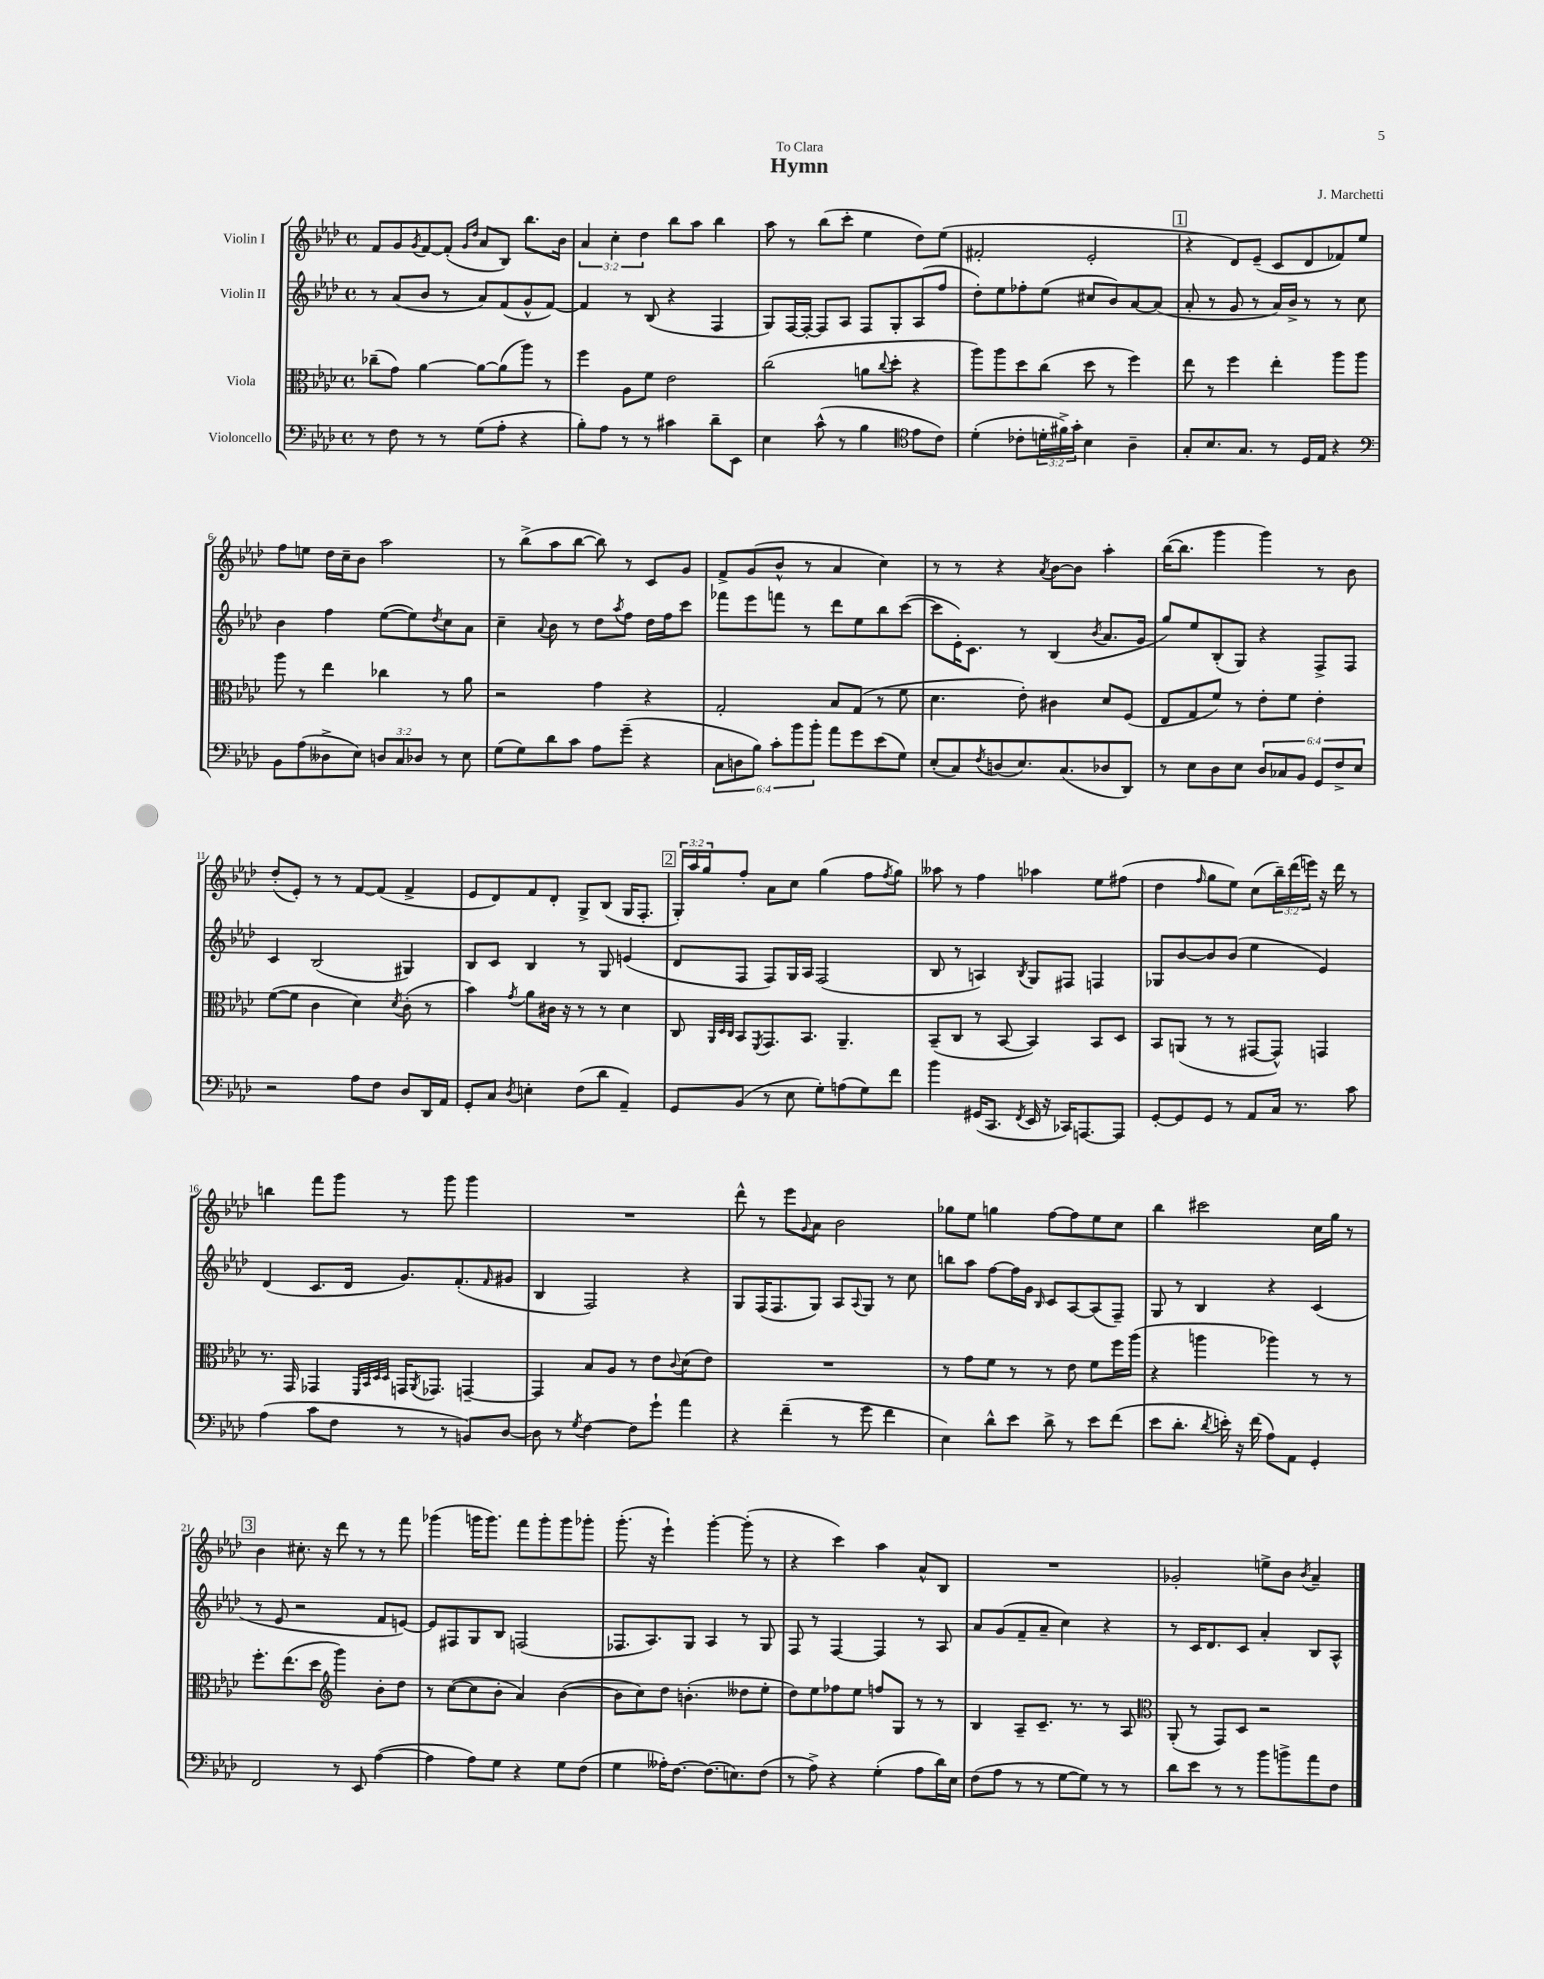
\header { title = "Hymn" composer = "J. Marchetti" dedication = "To Clara" }
<<
\new StaffGroup <<
\new Staff = "s0" \with { instrumentName = "Violin I" } {
    \clef treble \key aes \major \defaultTimeSignature \time 4/4 \override Staff.TupletNumber.text = #tuplet-number::calc-fraction-text
    f'8 g'8 \acciaccatura { g'8 } f'8~ f'8-.( \grace { g'16 des''16 } aes'8 bes8) bes''8. bes'16 |
    \tuplet 3/2 { aes'4 c''4-. des''4 } bes''8 aes''8 bes''4 |
    aes''8 r8 bes''8( c'''8-. ees''4 des''8) ees''8( |
    fis'2-. ees'2-. |
    \mark \markup { \box "1" } r4 des'8) ees'8--( c'8 des'8 fes'8) ees''8 |
    f''8 e''8 des''16 c''16-- bes'8 aes''2 |
    r8 bes''8->( aes''8 bes''8~ bes''8) r8 c'8 g'8 |
    f'8-> g'8( bes'8-^ r8 aes'4 c''4) |
    r8 r8 r4 \acciaccatura { aes'8 } bes'8~ bes'8 aes''4-. |
    bes''16~( bes''8. g'''4 g'''4) r8 bes'8 |
    des''8-.( ees'8-.) r8 r8 f'8~ f'8( f'4-> |
    ees'8 des'8) f'8 des'8-. g8-> bes8( g16 f8.-. |
    \mark \markup { \box "2" } \tuplet 3/2 { g16-.) aes''16 g''16 } f''8-. aes'8 c''8 g''4( f''8 \acciaccatura { f''8 } g''8) |
    aeses''8 r8 f''4 aes''4 ees''8 fis''8( |
    des''4 \grace { f''16 } g''8 ees''8) c''8( \tuplet 3/2 { bes''16--) des'''16( e'''16) } r16 des'''16 r8 |
    b''4 f'''8 g'''8 r8 g'''8 g'''4 |
    R1 |
    des'''8-^ r8 ees'''8 \appoggiatura { g'8 } aes'8 bes'2 |
    ges''8 ees''8 g''4 f''8~ f''8 ees''8 c''8 |
    bes''4 cis'''2 c''16 g''16 r8 |
    \mark \markup { \box "3" } bes'4 cis''8.-. r16 des'''8 r8 r8 f'''8 |
    ges'''4( g'''16 g'''8.) f'''8 g'''8-. g'''8 ges'''8-. |
    g'''8.-.( r16 ees'''4-!) g'''4~-. g'''8-.( r8 |
    r4 c'''4) aes''4 aes'8-^ bes8 |
    R1 |
    ges'2-. e''8-> bes'8 \acciaccatura { bes'8 } aes'4-- \bar "|." |
}
\new Staff = "s1" \with { instrumentName = "Violin II" } {
    \clef treble \key aes \major \defaultTimeSignature \time 4/4
    r8 aes'8( bes'8 r8 aes'8) f'8( g'8-^ f'8~) |
    f'4 r8 bes8( r4 f4 |
    g8) f16~ f16~-. f8 aes8 f8 g8-. aes8( f''8 |
    des''8-.) ees''8 fes''8-. ees''8( cis''8 bes'8) aes'8~ aes'8( |
    \mark \markup { \box "1" } aes'8-. r8 g'8 r8 aes'16) bes'16-> r8 r8 c''8 |
    bes'4 f''4 ees''8~( ees''8) \acciaccatura { des''8 } c''8 aes'8 |
    c''4-- \appoggiatura { aes'8 } bes'8 r8 des''8 \acciaccatura { aes''8 } f''8 des''16 f''16 c'''8 |
    fes'''8 ees'''8 f'''8 r8 des'''8 ees''8 bes''8 c'''8~( |
    c'''8 ees'16-.) c'8. r8 bes4( \acciaccatura { bes'8 } aes'8. g'16 |
    g''8) ees''8 bes8-.( g8) r4 f8-> f8 |
    c'4 bes2( gis4) |
    bes8 c'8 bes4 r8 g8 e'4( |
    \mark \markup { \box "2" } des'8 f8 f8) g16 aes16 f2( |
    bes8 r8 a4) \acciaccatura { bes8 } g8 fis8 f4 |
    ges8 bes'8~ bes'8 bes'8( ees''4 ees'4) |
    des'4( c'8. des'16 g'8.) f'8.-.( \grace { f'16 } gis'8 |
    bes4 f2) r4 |
    g8 f16( f8. g8) aes8 \appoggiatura { aes8 } g8 r8 c''8 |
    b''8 aes''8 f''8~ f''16 g'16 \grace { bes16 } c'8 aes8~ aes8( f8--) |
    g8 r8 bes4 r4 c'4( |
    \mark \markup { \box "3" } r8 ees'8 r2 f'8 e'8~) |
    e'8 fis8 g8 bes8 f2( |
    fes8. aes8.) g8 aes4 r8 g8 |
    f8 r8 f4~ f4 r8 aes8 |
    aes'8 g'8( f'8-- aes'8-- c''4) r4 |
    r8 c'16 des'8. c'8 aes'4-. bes8 aes8-^ \bar "|." |
}
\new Staff = "s2" \with { instrumentName = "Viola" } {
    \clef alto \key aes \major \defaultTimeSignature \time 4/4
    ces''8--( g'8) aes'4~ aes'8~ aes'8( aes''8) r8 |
    f''4 aes8 f'8 ees'2 |
    c''2( a'8 \appoggiatura { c''8 } des''8-. r4 |
    aes''8) aes''8 des''8 c''8( des''8 r8 f''4) |
    \mark \markup { \box "1" } ees''8 r8 f''4 ees''4-. aes''8 aes''8 |
    aes''8 r8 ees''4 ces''4 r8 aes'8 |
    r2 g'4 r4 |
    g2-. bes8 g8( r8 f'8 |
    des'4. ees'8-.) cis'4 des'8 f8( |
    ees8 g8 f'8) r8 ees'8-. f'8 ees'4-. |
    f'8~( f'8 c'4 des'4) \acciaccatura { des'8 } c'8-.( r8 |
    bes'4) \acciaccatura { g'8 } aes'8 cis'16 r16 r8 r8 des'4 |
    \mark \markup { \box "2" } c8 \grace { aes,32 des32 c32 } bes,8 \acciaccatura { f,8 } g,8. bes,8. aes,4.-- |
    bes,8--( c8 r8 bes,8~ bes,4) bes,8 des8 |
    bes,8 a,8( r8 r8 gis,8~ gis,8-^) g,4 |
    r8. g,16 ges,4 \grace { f,32 bes,32 des32 des32 } g,16 \acciaccatura { aes,8 } ges,8. g,4~-- |
    g,4 bes8 aes8 r8 ees'8 \appoggiatura { c'8 } des'8( ees'8) |
    R1 |
    r8 g'8 f'8 r8 r8 ees'8 f'8 f''16 aes''16( |
    r4 a''4 aes''4) r8 r8 |
    \mark \markup { \box "3" } f''8.-. ees''8.( des''8 \clef treble g'''4) bes'8-. des''8 |
    r8 c''8~( c''8 bes'8-. aes'4) bes'4~( |
    bes'8 c''8) des''8 b'4.-.( deses''8 ees''8-. |
    des''8) ees''8 fes''8 ees''8 f''8 g8 r8 r8 |
    bes4 aes8-- c'8.-- r8. r8 aes8 |
    \clef alto aes,8-.( r8 g,8) des8 r2 \bar "|." |
}
\new Staff = "s3" \with { instrumentName = "Violoncello" } {
    \clef bass \key aes \major \defaultTimeSignature \time 4/4 \override Staff.TupletNumber.text = #tuplet-number::calc-fraction-text
    r8 f8 r8 r8 g8( aes8-. r4 |
    bes8-.) aes8 r8 r8 cis'4 des'8-- ees,8 |
    ees4 c'8-^( r8 bes4 \clef tenor ees'8 c'8) |
    des'4-.( ces'8-. \tuplet 3/2 { d'16-. fis'16->) g'16-. } bes4 aes4-- |
    \mark \markup { \box "1" } g8-. bes8. g8. r8 des16 ees16 r4 |
    \clef bass bes,8 aes8( deses8-> ees8) \tuplet 3/2 { d8 c8 des8 } r8 ees8 |
    g8( g8) des'8 c'8 aes8 g'8--( r4 |
    \tuplet 6/4 { c8 d8 bes8) c'8-. bes'8 bes'8-. } aes'8 g'8 ees'8( g8) |
    ees8-.( c8) \acciaccatura { f8 } d8( ees8.) c8.( des8 des,8) |
    r8 ees8 des8 ees8 \tuplet 6/4 { des8 ces8 bes,8 g,8 f8-> ees8 } |
    r2 aes8 f8 des8 des,16 aes,16 |
    g,8-. c8 \acciaccatura { des8 } e4-. f8( des'8 aes,4--) |
    \mark \markup { \box "2" } g,8 bes,8( r8 ees8 g8-.) a8( g8) f'8 |
    bes'4 gis,16( c,8. \acciaccatura { f,8 } ees,16 r16 ces,16) a,,8.~ a,,8 |
    g,8~-. g,8 g,8 r8 aes,8 c16 r8. c'8 |
    aes4( c'8 f8 r8 r8 b,8) des8~ |
    des8 r8 \acciaccatura { g8 } f4~ f8 g'8-! aes'4 |
    r4 f'4--( r8 g'8 f'4 |
    ees4) des'8-^ ees'8 des'8-> r8 ees'8 f'8( |
    ees'8 des'8.-. \acciaccatura { des'8 } e'16-.) r16 f'16( aes8) aes,8 g,4-. |
    \mark \markup { \box "3" } f,2 r8 ees,8 aes4~( |
    aes4 aes8) g8 r4 g8 f8( |
    g4 aeses16-.) f8.~ f8.( e8.) f8( |
    r8 aes8->) r4 g4-.( aes8 des'16) ees16 |
    f8( aes8 r8 r8 g8~ g8) r8 r8 |
    des'8 ees'8 r8 r8 bes'8 b'8-> aes'8 f8 \bar "|." |
}
>>
>>
